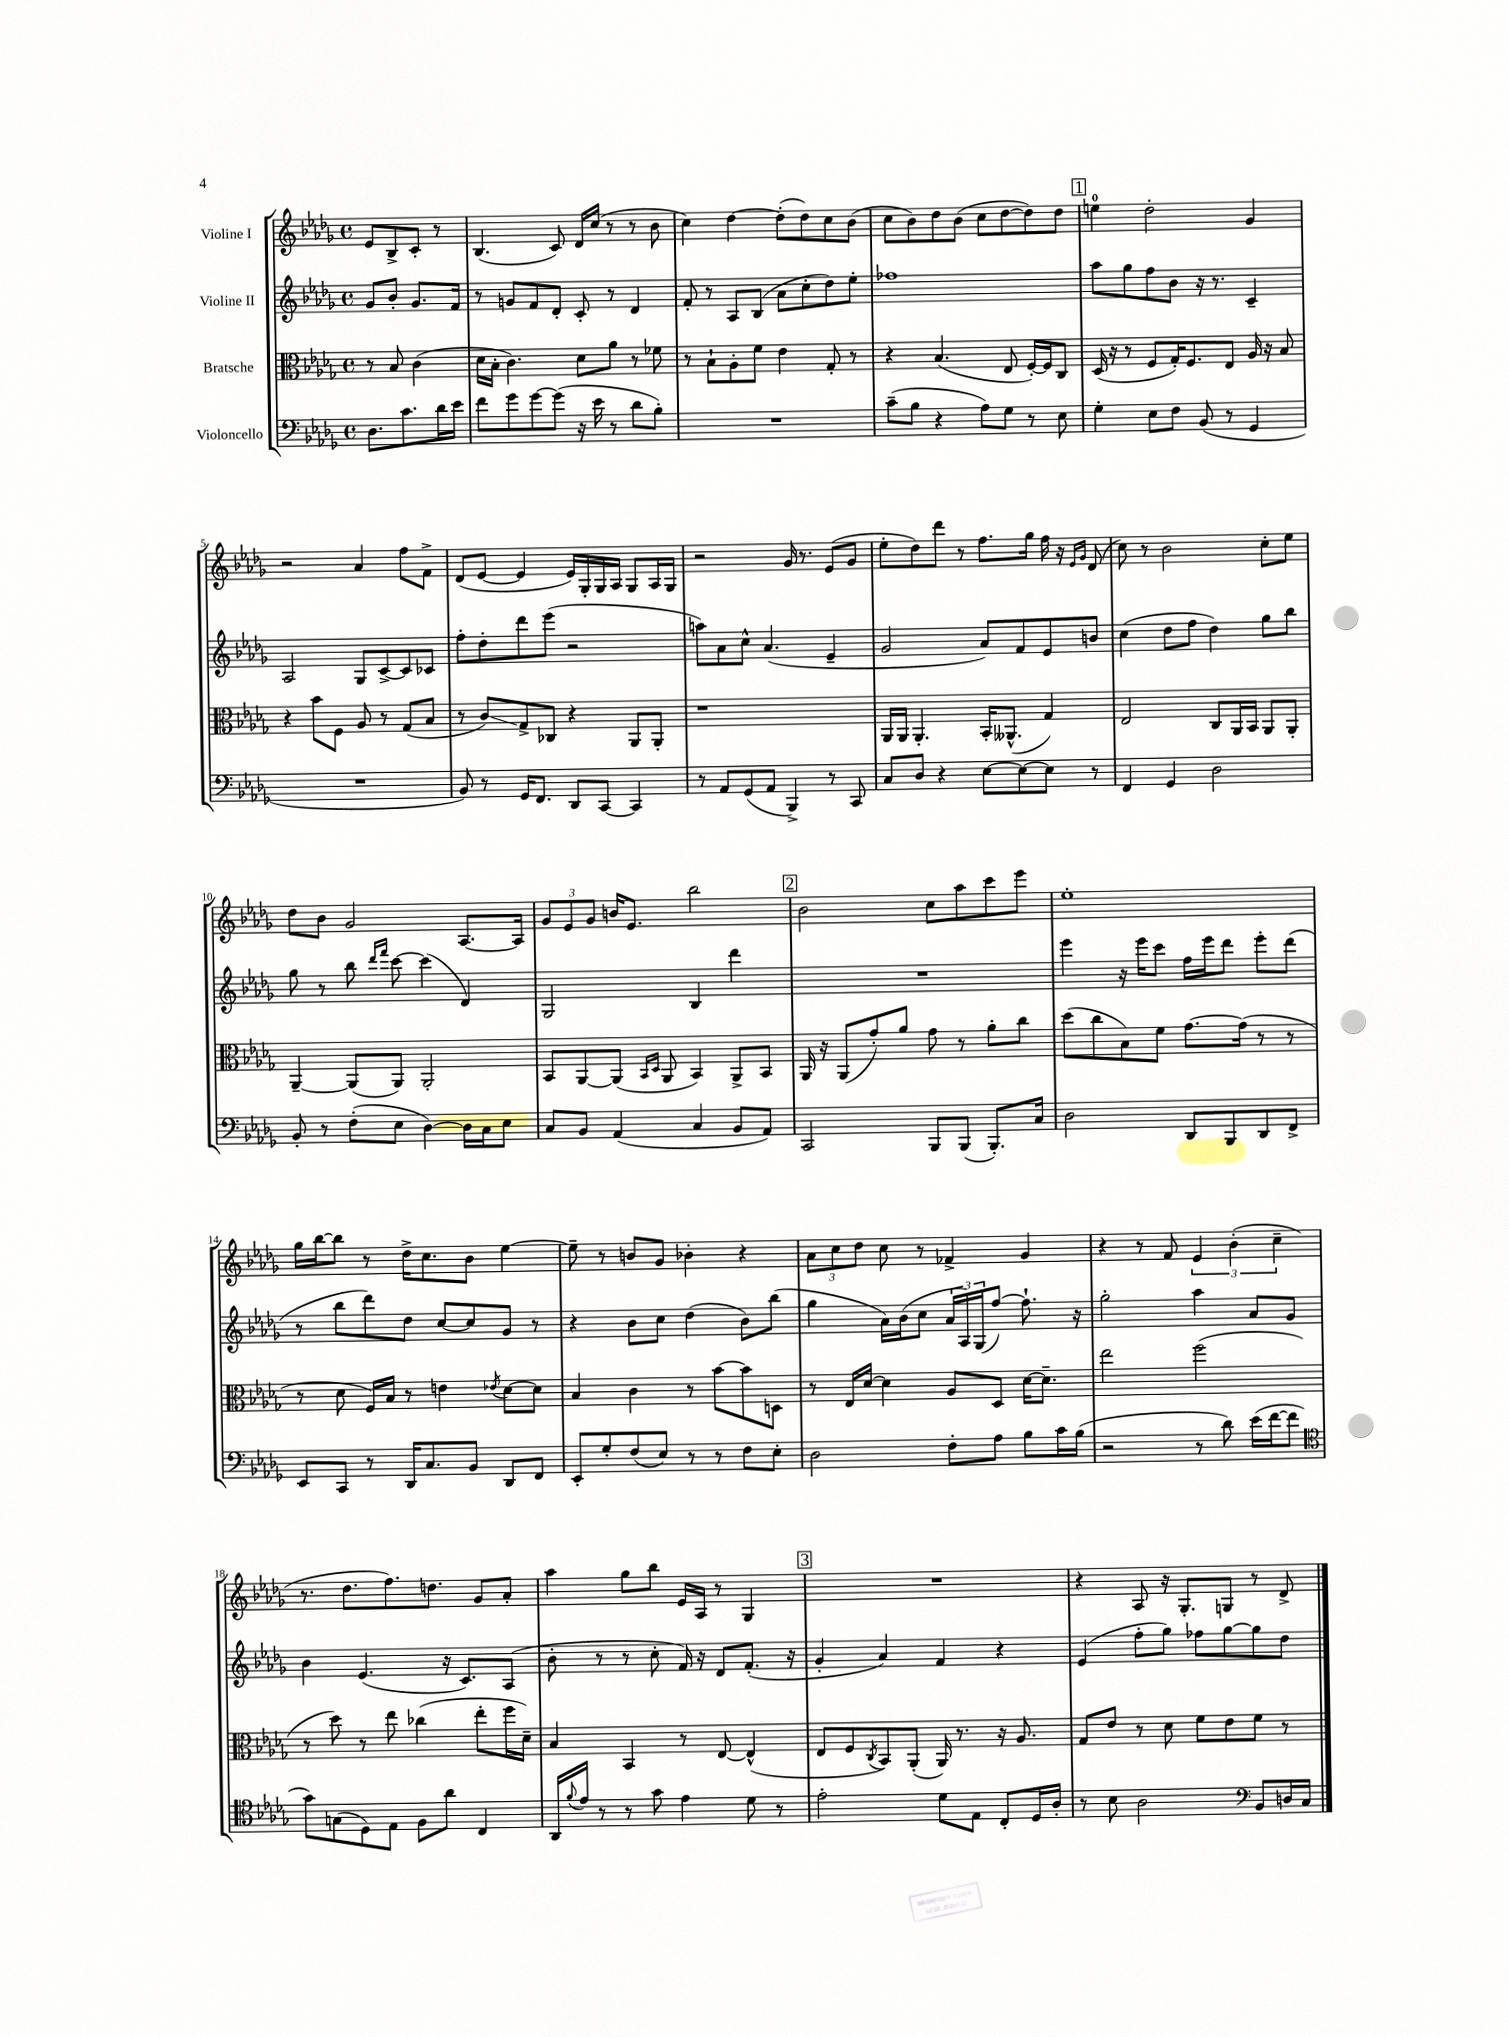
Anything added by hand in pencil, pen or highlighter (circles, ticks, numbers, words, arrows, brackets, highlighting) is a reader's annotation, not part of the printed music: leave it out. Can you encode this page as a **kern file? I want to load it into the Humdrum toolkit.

**kern	**kern	**kern	**kern
*staff4	*staff3	*staff2	*staff1
*clefF4	*clefC3	*clefG2	*clefG2
*k[b-e-a-d-g-]	*k[b-e-a-d-g-]	*k[b-e-a-d-g-]	*k[b-e-a-d-g-]
*M4/4	*M4/4	*M4/4	*M4/4
*met(c)	*met(c)	*met(c)	*met(c)
8.D-	8r	8g-	8e-
.	8B-	8b-'	8B-^
8.c	.	.	.
.	(4c	8.g-	8c'
16d-	.	.	8r
16e-	.	16f	.
=	=	=	=
8f	16d-	8r	(4.B-
.	16B-'	.	.
8g-	4.c)	8g	.
[8g-	.	8f	.
(8g-]	.	8d-'	8c)
16r	8d-	8c'	16d-
16e-	.	.	(16cc
8r	8a-	8r	8r
8d-	8r	4d-	8r
8B-')	8f-	.	8b-
=	=	=	=
1r	8r	8f'	4cc)
.	8B-`	8r	.
.	8A-'	8A-	[4dd-
.	8f	(8B-	.
.	4e-	8a-	(8dd-']
.	.	8cc'	8dd-)
.	8G-'	8dd-)	8cc
.	8r	8ee-'	(8b-
=	=	=	=
(8c~	4r	1ff-	8cc
8B-	.	.	8b-)
4r	(4.B-	.	8dd-
.	.	.	(8b-
8A-)	.	.	8cc
8G-	8E-	.	[8dd-
8r	[16F')	.	8dd-])
.	16F]	.	.
8E-	8C	.	8dd-
=	=	=	=
4G-'	(16D-	8aa-	4ee
.	16r	.	.
.	8r	8gg-	.
8E-	8F	8ff	2dd-'
8F	16G-')	8b-	.
.	8.F	.	.
(8BB-	.	16r	.
.	.	8.r	.
8r	8E-	.	.
4GG-	16A-	4c~	4g-
.	16r	.	.
.	8B-	.	.
=	=	=	=
1r	4r	2A-	2r
.	8b-	.	.
.	8F	.	.
.	8A-	8G-	4a-
.	8r	[8c^	.
.	(8G-	8c]	8ff
.	8B-	8c-	8f^
=	=	=	=
8BB-)	8r	8ff'	(8d-
8r	8c)	8dd-'	[8e-
16GG-	8G-^	8ddd-	4e-]
8.FF	.	.	.
.	8C-	(8eee-	.
8DD-	4r	2r	16e-)
.	.	.	16G-'
[8CC	.	.	16G-
.	.	.	16A-
4CC]	8AA-	.	8G-
.	8AA-'	.	16A-
.	.	.	16G-
=	=	=	=
8r	1r	8aa)	2r
8AA-	.	8a-	.
(8GG-	.	8cc^^	.
8AA-	.	(4.a-	.
4BBB-^)	.	.	16g-
.	.	.	8.r
8r	.	4e-~	(8e-
8CC	.	.	8g-
=	=	=	=
8C	16AA-	2g-	8ee-'
.	16AA-	.	.
8D-	4.AA-'	.	8dd-)
4r	.	.	8ddd-
.	.	.	8r
[8E-	16BB-'	8a-)	8.ff
.	(8.AA--^^	.	.
8E-_	.	8f	.
.	.	.	16gg-
8E-]	4G-)	8e-	16ff
.	.	.	16r
.	.	.	16qqe-
.	.	.	16qqg-
8r	.	8b	(8d-
=	=	=	=
4FF	2E-	(4cc	8cc)
.	.	.	8r
4GG-	.	8dd-	2b-
.	.	8ff	.
2D-	8C	4dd-)	.
.	16AA-	.	.
.	16BB-	.	.
.	8AA-	8gg-	8cc'
.	8AA-'	8bb-	8ee-
=	=	=	=
8BB-'	[4AA-~	8gg-	8dd-
8r	.	8r	8b-
(8F'	(8AA-]	8bb-	2g-
.	.	16qqddd-	.
.	.	16qqfff	.
8E-	8AA-)	[8ccc	.
[4D-)	2AA-'	(4ccc]	.
16D-]	.	4d-)	[8.A-
16C	.	.	.
8E-	.	.	.
.	.	.	16A-]
=	=	=	=
8C	8BB-	2G-	12g-
.	.	.	12e-
8BB-	[8AA-	.	.
.	.	.	12g-
(4AA-	(8AA-]	.	16b
.	.	.	8.e-
.	16qqBB-	.	.
.	16qqD-	.	.
.	8AA-	.	.
4C	4BB-)	4B-	2bb-
8BB-	8AA-^	4ddd-	.
8AA-)	8BB-	.	.
=	=	=	=
2CC	16AA-	1r	2b-
.	16r	.	.
.	(8AA-	.	.
.	8g-')	.	.
.	8a-	.	.
8BBB-	8g-	.	8cc
(8BBB-	8r	.	8aa-
8.BBB-')	8a-'	.	8ccc
.	8cc	.	8eee-
16C	.	.	.
=	=	=	=
2D-	(8dd-	4eee-	1ee-'
.	8cc	.	.
.	8B-)	16r	.
.	.	16eee-	.
.	8f	8ccc	.
8DD-	[8.g-	16ff	.
.	.	16eee-	.
8BBB-	.	8ddd-	.
.	(16g-]	.	.
8DD-	8r	8eee-'	.
8FF^	8r	(8ddd-	.
=	=	=	=
8EE-	8r	8r	16gg-
.	.	.	[16bb-
8CC	8d-	8bb-	8bb-]
8r	16F)	8ddd-)	8r
.	16B-	.	.
16DD-	8r	8dd-	16dd-^
8.C	.	.	8.cc
.	4e	[8cc	.
8BB-	.	8cc]	8b-
.	8qe-	.	.
8DD-	[8d-	8g-	[4ee-
8FF	8d-]	8r	.
=	=	=	=
8EE-'	4B-	4r	8ee-~]
8G-'	.	.	8r
(8F	4c	8b-	8b
8E-)	.	8cc	8g-
8r	8r	(4dd-	4b-'
8r	[8b-	.	.
8F	8b-]	8b-)	4r
8E-'	8D	(8bb-	.
=	=	=	=
2D-	8r	4gg-	12a-
.	.	.	12cc
.	16E-	.	.
.	.	.	12dd-
.	[16d-	.	.
.	4d-]	16a-)	8cc
.	.	(16b-	.
.	.	8cc	8r
8F'	8A-	24a-	4f-^
.	.	24A-)	.
.	.	(24G-	.
8A-	8D-	[8ff)	.
8B-	[16d-	8.ff`]	4g-
.	8.d-~]	.	.
16c	.	.	.
(16B-	.	16r	.
=	=	=	=
2r	2ee-	2gg-'	4r
.	.	.	8r
.	.	.	8f
8r	(2ff	4aa-	6e-
8d-)	.	.	.
.	.	.	(6b-'
(16e-	.	8a-	.
[16f	.	.	.
.	.	.	6cc~
8f]	.	8g-	.
=	=	=	=
*clefC4	*	*	*
8g-)	8r	4b-	8.r
(8G	8dd-)	.	.
.	.	.	8.dd-
8D-)	8r	(4.e-	.
8E-	8ee-	.	8.ff)
8F	(4cc-	.	.
.	.	.	8.dd
8a-	.	16r	.
.	.	8.c)	.
4C	8ee-'	.	8g-
.	16ff	(8A-	8a-'
.	16d-~)	.	.
=	=	=	=
16AA-	4B-	8b-'	4aa-
8qqf	.	.	.
16e-	.	.	.
8r	.	8r	.
8r	4BB-	8r	8gg-
8g-	.	8cc'	8bb-
4e-	8r	16f)	16e-
.	.	16r	16A-
.	[8E-	8d-	8r
8d-	(4E-^^]	(8.f'	4G-
8r	.	.	.
.	.	16r	.
=	=	=	=
2e-'	8E-	4g-'	1r
.	8F	.	.
.	8qC	.	.
.	8BB-)	4a-)	.
.	(8AA-'	.	.
8d-	16AA-)	4f	.
.	8.r	.	.
8E-	.	.	.
8C'	16r	4r	.
.	8.A-	.	.
16D-	.	.	.
16A-'	.	.	.
=	=	=	=
8r	8G-	(4e-	4r
8B-	8e-	.	.
2A-	8r	8ff'	8A-
.	8d-	8gg-)	16r
.	.	.	8.G-'
.	8f	8ff-	.
.	8e-	[8gg-	8G
*clefF4	*	*	*
8BB-	8f	8gg-]	8r
16D	8r	8dd-	8d-^
16C	.	.	.
==	==	==	==
*-	*-	*-	*-
